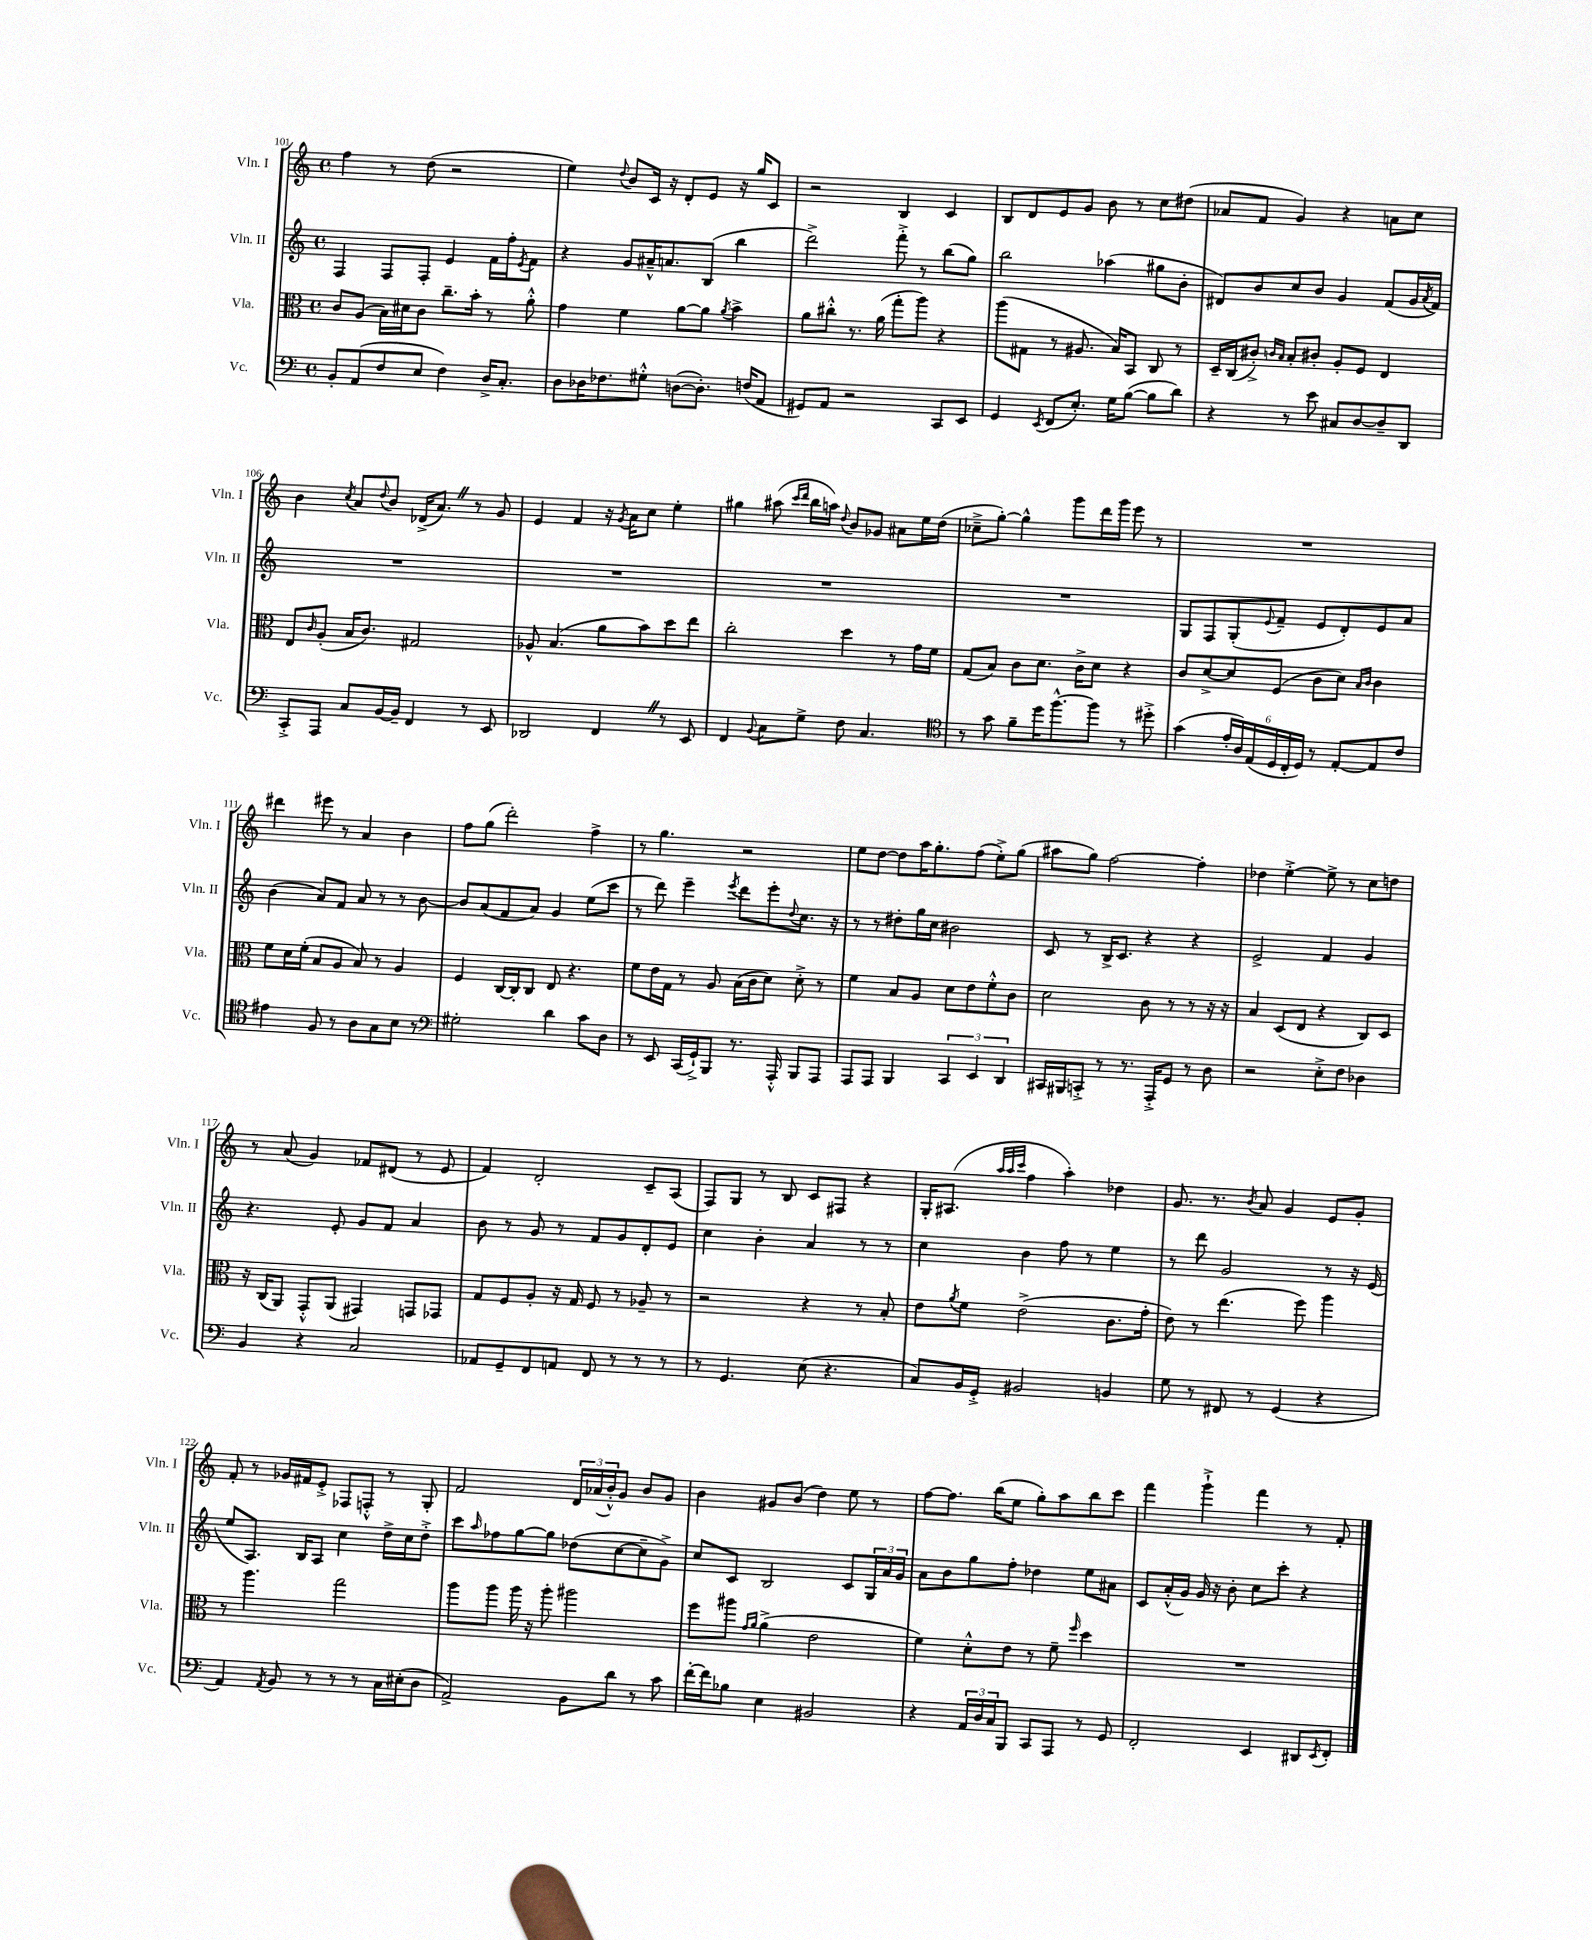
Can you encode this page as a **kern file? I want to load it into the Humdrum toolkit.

**kern	**kern	**kern	**kern
*part4	*part3	*part2	*part1
*staff4	*staff3	*staff2	*staff1
*I"Vc.	*I"Vla.	*I"Vln. II	*I"Vln. I
*I'Vc.	*I'Vla.	*I'Vln. II	*I'Vln. I
*clefF4	*clefC3	*clefG2	*clefG2
*k[]	*k[]	*k[]	*k[]
*M4/4	*M4/4	*M4/4	*M4/4
*met(c)	*met(c)	*met(c)	*met(c)
=101	=101	=101	=101
8BB'/L	8c/L	4F/	4ff\
(8AA/	(8A/J	.	.
8F/	16B\LL)	8F/L	8r
.	16d#X\J	.	.
8E/J	8c\J	8F'/J	(8dd\
4F\)	8.cc~\L	4e/	2r
.	16b'\Jk	.	.
16D^/KL	8r	16f\LL	.
8.C'/J	.	16ff'\J	.
.	.	8qe/	.
.	8a'^^\	8f\J	.
=102	=102	=102	=102
8D\L	4g\	4r	4ee\)
16D-X\K	.	.	.
8.F-X\	.	.	.
.	.	.	8qqdd/
.	4f\	8g/L	8b/L
8G#X'^^\J	.	16a#X~^^/K	16c/Jk
.	.	8.an/	16r
([8Dn\L	[8a\L	.	8d'/L
8.D'\J])	8a\J]	(8B/J	8e/J
.	8qa/	.	.
.	4b^\	4bb\	16r
(16Fn/KL	.	.	16gg/KL
8AA/J	.	.	8c/J
=103	=103	=103	=103
8GG#X/L)	8a\L	2ddd^\)	2r
8AA/J	8cc#X'^^\J	.	.
2r	8.r	.	.
.	(16a\	.	.
.	8gg'\L	8fff'^\	4B/
.	8aa\J)	8r	.
8CC/L	4r	(8bb\L	4c/
8EE/J	.	8gg\J)	.
=104	=104	=104	=104
4GG/	(8aa\L	2bb\	8B/L
.	8G#X\J	.	8d/
8qEE/	.	.	.
(8FF/L	8r	.	8e/
8.E'/J)	8.A#X/	.	8g/J
.	.	(4aa-X\	8b\
16G\KL	16B/KL)	.	.
([8B\J	8BB/J	.	8r
8B\L]	8C/	8gg#X\L	8cc\L
8d\J)	8r	8b'\J	(8dd#X\J
=105	=105	=105	=105
4r	16D~/LL	8d#X/L)	8a-X/L
.	(16C/J	.	.
.	8c#X'^/J)	8b/	8f/J
.	16qqcn/LL	.	.
.	16qqB/JJ	.	.
8r	8B'/L	8cc/	4g/)
8e\	8c#X'/J	8b/J	.
8C#X/L	8A'/L	4g/	4r
[8D/	8F/J	.	.
8D~/]	4E/	(8f/L	8an\L
8DD/J	.	16g/L	8cc\J
.	.	8qa/	.
.	.	16f/JJ)	.
!!LO:LB:g=z
=106	=106	=106	=106
8CC'^/L	8E/L	1r	4b\
.	16qqc/	.	.
8AAA/J	(8A'/J	.	.
.	.	.	8qcc/
8C/L	16B/KL	.	8a/L
.	8.c/J)	.	.
.	.	.	8qqdd/
[16BB/L	.	.	8b/J
16BB~/JJ]	.	.	.
4FF/	2G#X/	.	(16d-X^/KL
.	.	.	8.aZ/J)
8r	.	.	8r
8EE/	.	.	8g/
=107	=107	=107	=107
2DD-X/	8A-X^^/	1r	4e/
.	(4.B/	.	.
.	.	.	4f/
4FFZ/	8a\L	.	16r
.	.	.	8qg/
.	.	.	16a\KL
.	8b\)	.	8cc\J
8r	8dd\	.	4ee'\
8EE/	8ee\J	.	.
=108	=108	=108	=108
4FF/	2cc'\	1r	4gg#X\
8qqBB/	.	.	.
8C\L	.	.	(8aa#X\
.	.	.	16qqccc/LL
.	.	.	16qqddd/JJ
8G^\J	.	.	16bb\LL
.	.	.	16aan\JJ)
.	.	.	8qqdd/
8F\	4dd\	.	8b/L
4.C/	.	.	8g-X/J
.	8r	.	8a#X\L
.	16g\LL	.	16ee\L
.	16f\JJ	.	(16dd\JJ
=109	=109	=109	=109
*clefC4	*	*	*
8r	(8G/L	1r	8cc-X~^\L
8g\	8B/J)	.	[8gg'\J)
8f~\L	8c\L	.	4gg^^\]
16dd\K	8.d\J	.	.
[8.ff^^\	.	.	.
.	.	.	8ggg\L
.	16c^\KL	.	.
8ff\J]	8d\J	.	16ddd\L
.	.	.	16ggg\JJ
8r	4r	.	8eee\
8dd#X'^\	.	.	8r
=110	=110	=110	=110
(4g\	8c/L	8G/L	1r
.	[8d^/	8F/	.
24e'/LL	8d/]	(8G'/	.
24A/)	.	.	.
(24E/	.	.	.
.	.	8qqe/	.
24D/	(8F/J	8f~/J	.
24C'/	.	.	.
24D/JJ)	.	.	.
8r	8c\L	8e/L	.
[8E'/L	8d\J)	8d'/)	.
.	16qqB/LL	.	.
.	16qqc/JJ	.	.
8E/]	4c\	8e/	.
8c/J	.	8a/J	.
!!LO:LB:g=z
=111	=111	=111	=111
4e#X\	8f\L	(4b\	4ddd#X\
.	16d\L	.	.
.	(16f'\JJ	.	.
8F/	8B/L	8a/L)	8eee#X\
8r	8A/J	8f/J	8r
8A\L	8B/)	8a/	4a/
8G\	8r	8r	.
8B\J	4A/	8r	4b\
8r	.	[8b\	.
=112	=112	=112	=112
*clefF4	*	*	*
2G#X'\	4F/	8b/L]	8ff\L
.	.	(8a/	(8gg\J
.	[16C/LL	8f/	2ddd'\)
.	16C'/J]	.	.
.	8C/J	8a/J)	.
4d\	8E/	4g/	.
.	4.r	.	.
8c\L	.	(8ee\L	4ff^\
8D\J	.	8ccc\J	.
=113	=113	=113	=113
8r	8f\L	8r	8r
8EE/	16e\L	8ddd\)	4.gg\
.	16G\JJ	.	.
(16CC/LL	8r	4eee~\	.
16GG`^/J)	.	.	.
8BBB/J	8A/	.	.
.	.	8qeee/	.
8.r	(16B\LL	8ddd\L	2r
.	16c\J	.	.
.	8d\J)	8eee'\	.
16AAA'^^/	.	.	.
.	.	8qqdd/	.
8BBB/L	8d'^\	8.cc\J	.
8AAA/J	8r	.	.
.	.	16r	.
=114	=114	=114	=114
8AAA/L	4f\	8r	8ee\L
8AAA/J	.	8r	[8dd\J
4BBB/	8B/L	8dd#X'\L	8dd\L]
.	8A/J	16gg\L	16aa\K
.	.	16cc\JJ	8.gg'\
6CC/	8d\L	2b#X\	.
.	8e\	.	(8ff\J
6EE/	.	.	.
.	8f'^^\	.	8ee'^\L)
6DD/	.	.	.
.	8c\J	.	(8gg\J
=115	=115	=115	=115
16CC#X/LL	2d\	8c/	8aa#X\L
16BBB#X/J	.	.	.
8CCn'^/J	.	8r	8gg\J)
8r	.	16B^/KL	[2ff\
.	.	8.c/J	.
8.r	.	.	.
.	8c\	4r	.
16AAA'^/KL	.	.	.
8GG/J	8r	.	.
8r	8r	4r	4ff'\]
8D\	16r	.	.
.	16r	.	.
=116	=116	=116	=116
2r	4B/	2e^/	4dd-X\
.	(8D/L	.	[4ee'^\
.	8E/J	.	.
8E'^\L	4r	4f/	8ee^\]
8F\J	.	.	8r
4D-X\	8C/L)	4g/	8cc\L
.	8D/J	.	8ddn\J
!!LO:LB:g=z
=117	=117	=117	=117
4BB/	16r	4.r	8r
.	(16C/KL	.	.
.	8AA/J)	.	(8a/
4r	8GG'^^/L	.	4g/)
.	(8AA/J	8e'/	.
2C/	4GG#X/)	8g/L	8f-X/L
.	.	8f/J	(8d#X/J
.	8GGn/L	4a/	8r
.	8GG-X/J	.	8e/
=118	=118	=118	=118
8AA-X/L	8G/L	8b\	4f/)
8GG~/	8F/	8r	.
8FF/	8A'/J	8g/	2d'/
8AAn/J	16r	8r	.
.	16G/	.	.
8FF/	8F/	8f/L	.
8r	8r	8g/	.
8r	8A-X~/	8d'/	8c~/L
8r	8r	8e/J	(8A/J
=119	=119	=119	=119
8r	2r	4cc\	8F/L)
4.GG/	.	.	8G/J
.	.	4b'\	8r
.	.	.	8B/
(8E\	4r	4a/	8c/L
4.r	.	.	8F#X/J
.	8r	8r	4r
.	8B'/	8r	.
=120	=120	=120	=120
8C/L)	8e\L	4cc\	16G'/KL
.	.	.	(8.A#X/J
.	8qa/	.	.
16BB/L	8f\J	.	.
16GG'^/JJ	.	.	.
.	.	.	32qqaa/LLL
.	.	.	32qqaa/
.	.	.	32qqccc/JJJ
2BB#X/	(2e^\	4b\	4ff\
.	.	8ff\	4aa'\)
.	.	8r	.
4BBn/	8.c\L	4ee\	4dd-X\
.	16g'\Jk	.	.
=121	=121	=121	=121
8G\	8e\)	8r	8.g/
8r	8r	8ddd\	.
.	.	.	8.r
8FF#X/	(4.ee\	2g/	.
.	.	.	8qb/
8r	.	.	8a/
(4GG/	.	.	4g/
.	8ff\)	.	.
4r	4aa\	8r	8e/L
.	.	16r	8g'/J
.	.	(16e/	.
!!LO:LB:g=z
=122	=122	=122	=122
4AA/)	8r	8ee/L	8f'/
.	4.aa\	8.A/J)	8r
8qAA/	.	.	.
8BB/	.	.	16g-X/LL
.	.	16B/KL	16f#X/J
8r	.	8A/J	8e'^/J
8r	2gg\	4cc\	8F-X/L
8r	.	.	8Fn'^^/J
16C\LL	.	16dd^\LL	8r
(16E#X'\J	.	16cc\J	.
8D\J	.	8dd'^\J	8G'/
=123	=123	=123	=123
2AA^/)	8aa\L	8ccc\L	2f/
.	.	16qqaa/	.
.	8aa\J	8ff-X\	.
.	16aa\	[8gg\	.
.	16r	.	.
.	8aa'\	8gg\J]	.
8BB\L	2aa#X\	(8dd-X\L	24d/LL
.	.	.	(24a-X/
.	.	.	24b'^^/J)
8d\J	.	[8cc\	8g/J
8r	.	8cc~\]	8b/L
8c\	.	8g^\J)	8g/J
=124	=124	=124	=124
[16f'\LL	8ff\L	8cc/L	4b\
16f\J]	.	.	.
8B-X\J	8aa#X\J	8c/J	.
.	16qqg/LL	.	.
.	16qqa/JJ	.	.
4E\	(4a^\	2B/	8g#X/L
.	.	.	(8b/J
2BB#X/	2e\	.	4dd\)
.	.	8c/L	8ee\
.	.	24G/L	8r
.	.	24a/	.
.	.	24g/JJ	.
=125	=125	=125	=125
4r	4f\)	8a\L	[8ff\L
.	.	8b\	8.ff\J]
24AA/LL	8d'^^\L	8gg\	.
24D/	.	.	.
.	.	.	(16bb\KL
24C/J	.	.	.
8BBB/J	8e\J	8ff'\J	8ee\J
8CC/L	8r	4dd-X\	8gg'\L)
8AAA/J	8f~\	.	8aa\
.	16qqff/	.	.
8r	4dd\	8ee\L	8bb\
8GG/	.	8a#X\J	8ccc\J
=126	=126	=126	=126
2FF'/	1r	8c/L	4fff\
.	.	(16a'^^/L	.
.	.	16g/JJ)	.
.	.	16g/	4ggg`^\
.	.	16r	.
.	.	8b'\	.
4EE/	.	8cc\L	4fff\
.	.	8ccc'\J	.
8DD#X/L	.	4r	8r
8qEE/	.	.	.
8FF'/J	.	.	8f'/
==	==	==	==
*-	*-	*-	*-
